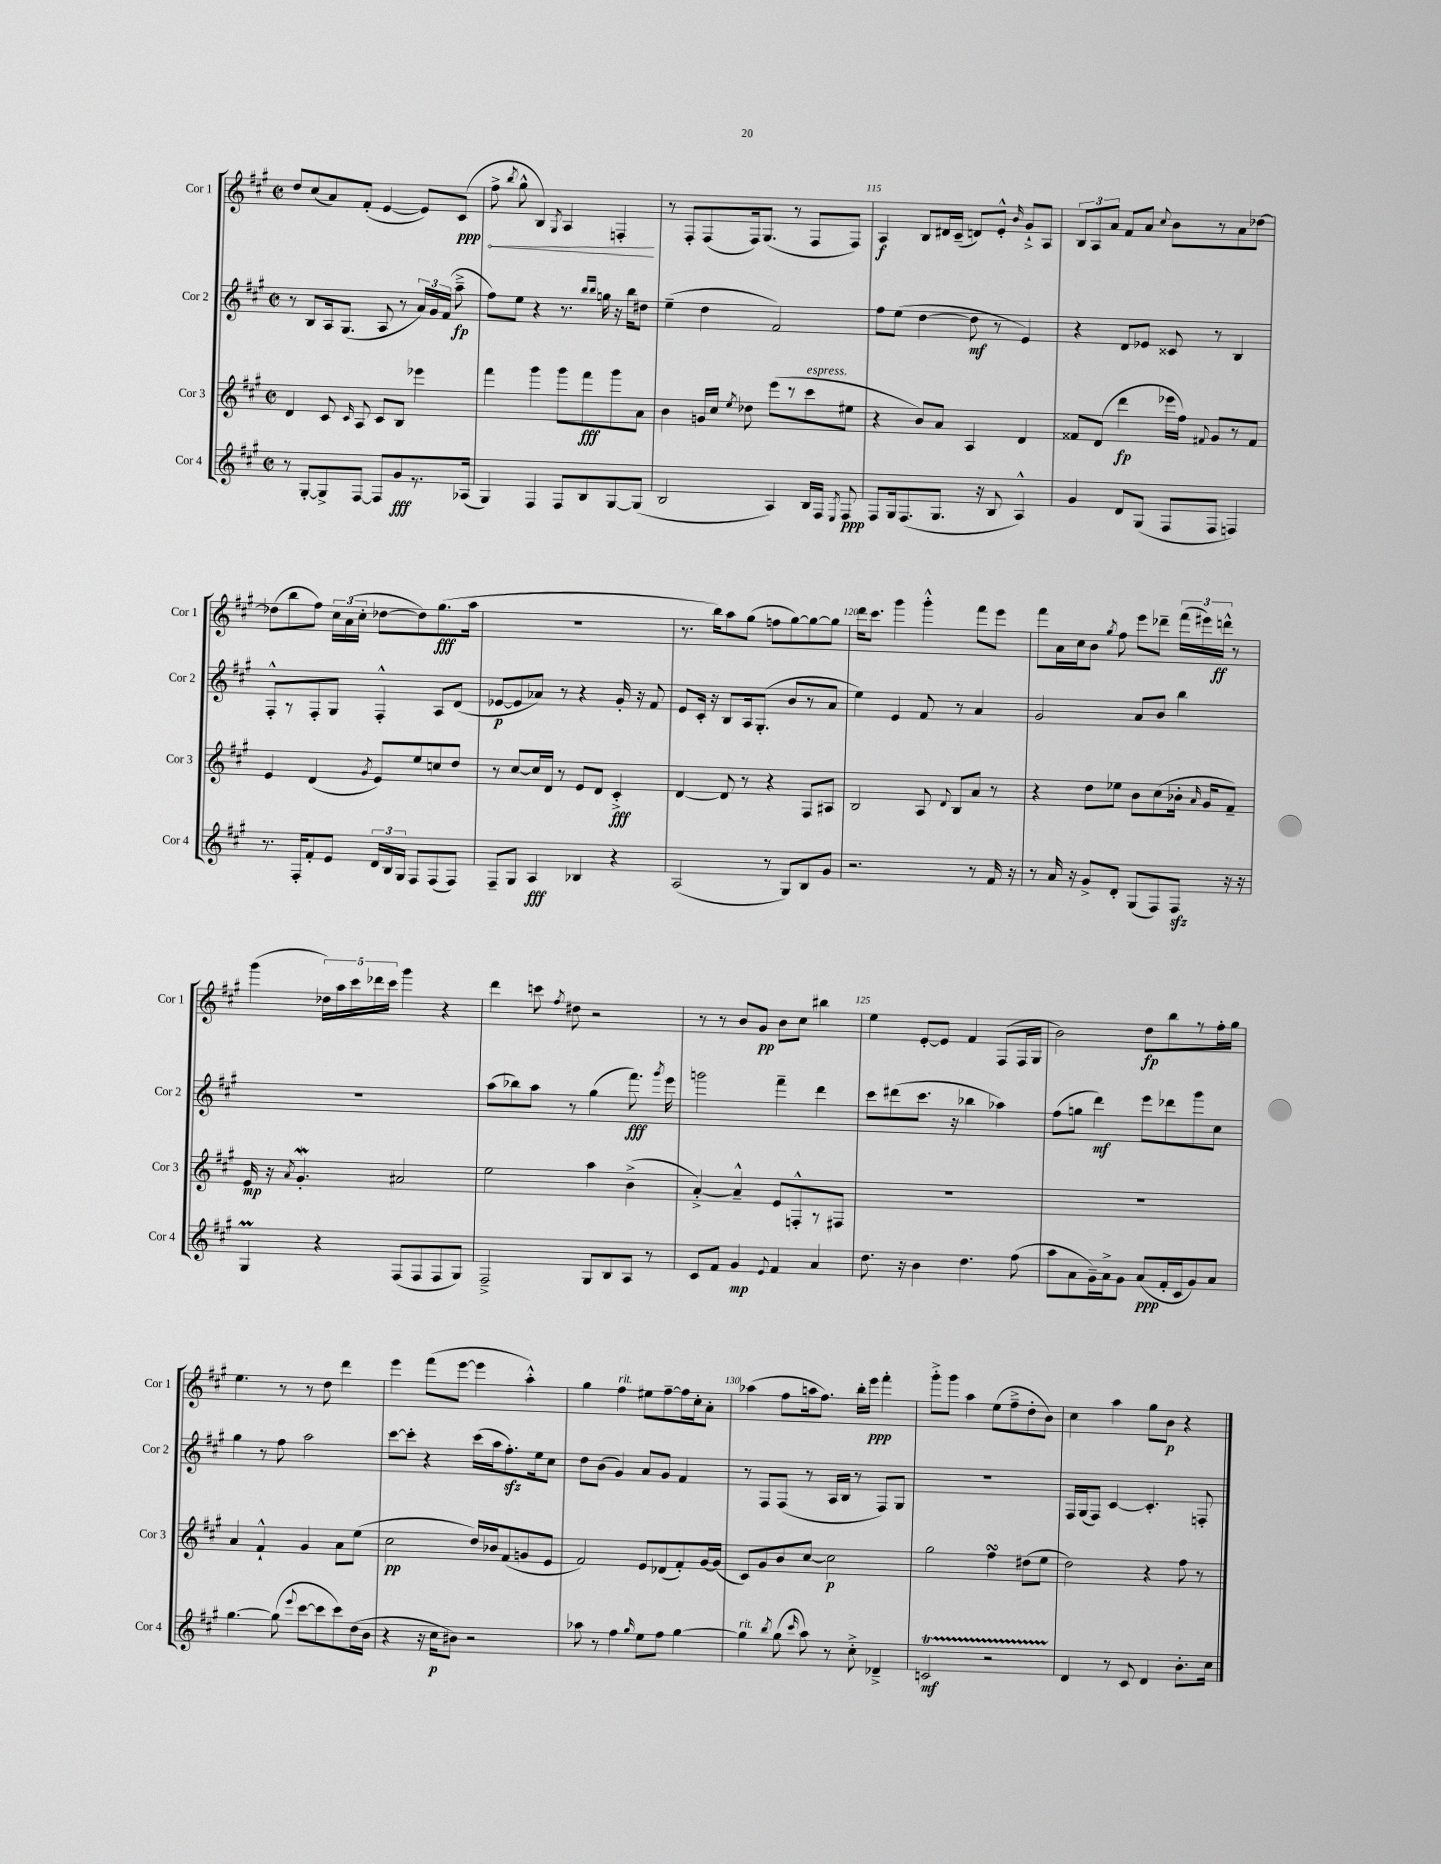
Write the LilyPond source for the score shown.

<<
\new StaffGroup <<
\new Staff = "s0" \with { instrumentName = "Cor 1" shortInstrumentName = "Cor 1" } {
    \clef treble \key a \major \defaultTimeSignature \time 2/2
    \autoBeamOff d''8[ cis''8( a'8) fis'8]-.( e'4~ e'8[) cis'8]\ppp( |
    \once \override Hairpin.circled-tip = ##t fis''8->\< \acciaccatura { b''8 } gis''8-^ b4) \acciaccatura { gis8 } a4 f4-.\! |
    r8 fis8[-. fis8( fis16) gis8.]( r8 fis8[ fis8]) |
    a4\f b8[ dis'16 cis'16]--( d'8[) e'8]-.-^ \grace { b'16 } gis'8[-!-> a8] |
    \tuplet 3/2 { b8[ a8 a'8] } fis'8[ a'8] \appoggiatura { cis''8 } b'8[ r8 a'8 des''8]~ |
    des''8[( b''8 fis''8]) \tuplet 3/2 { cis''16[ a'16( cis''16]-. } des''8[~ des''8) gis''8.\fff( a''16] |
    R1 |
    r8. b''16[) a''8 gis''8]( f''8[ gis''8~) gis''8~ gis''8] |
    d'''16[ cis'''8.] gis'''4 gis'''4-.-^ fis'''8[ e'''8] |
    fis'''8[ a'16 cis''16 b'8] \acciaccatura { gis''8 } fis''8 e'''8[ des'''8]-- \tuplet 3/2 { fis'''16[( eis'''16) d'''16]-^\ff } r8 |
    gis'''4( \tuplet 5/4 { des''16[) a''16 cis'''16 des'''16 cis'''16] } gis'''4 r4 |
    d'''4 c'''8 \acciaccatura { fis''8 } dis''8 r2 |
    r8 r8 b'8[ gis'8]\pp b'8[ cis''8] bis''4 |
    e''4 e'8[~-. e'8] fis'4 fis8[( fis16 gis16] |
    b'2) d''8[\fp b''8 r8 fis''16-. gis''16] |
    e''4. r8 r8 d''8 d'''4 |
    e'''4 fis'''8[( e'''8]~ e'''4 a''4-.-^) |
    gis''4 fis''4^\markup { \italic "rit." } eis''8[ fis''8~-- fis''16 cis''16-. a'8]-. |
    aes''4( fis''8[ a''16 fis''8.]) b''16[-. e'''16]\ppp fis'''4-. |
    gis'''8[-.-> gis'''8] a''4 e''8[( fis''8---> d''8-. b'8]) |
    cis''4 a''4 gis''8[ b'8]\p r4 \bar "|." |
}
\new Staff = "s1" \with { instrumentName = "Cor 2" shortInstrumentName = "Cor 2" } {
    \clef treble \key a \major \defaultTimeSignature \time 2/2
    \autoBeamOff r8 b8[ a16 gis8.]( a8 r8 \tuplet 3/2 { a'16[) gis'16 fis'16]( } a''8--->\fp |
    fis''8[) e''8] r4 r8. \grace { b''16[ b''16] } g''16 r16 b''16[ dis''8] |
    e''4--( d''4 fis'2) |
    fis''8[ e''8]( d''4~ d''8\mf r8 e'4) |
    r4 d'8[ ees'8] cisis'8 r8 b4 |
    fis8[-.-^ r8 fis8-. gis8] fis4-.-^ a8[ d'8]( |
    ees'8[~\p ees'8 aes'8]) r8 r4 gis'16-. r16 fis'8 |
    e'8[ cis'16]-. r16 b8[ a16 gis8.]-.( b'8[ r8 a'8] |
    e''4) e'4 fis'8 r8 a'4 |
    gis'2 a'8[ b'8] b''4 |
    R1 |
    a''8[( bes''8) a''8] r8 gis''4( fis'''8.\fff) \acciaccatura { gis'''8 } e'''16 |
    g'''2 fis'''4-- d'''4 |
    cis'''8[ dis'''8( cis'''8.] r16 bes''4 aes''4) |
    fis''8[( g''8] d'''4\mf) e'''8[ des'''8 gis'''8 cis''8] |
    gis''4 r8 fis''8 a''2 |
    cis'''8[~ cis'''8]-. r4 cis'''16[( a''16 fis''8.-.\sfz) e''16 cis''8] |
    d''8[ b'8]( gis'4) a'8[ gis'8] fis'4 |
    r8 fis8[ fis8]( r8 a16[ b16] r8 fis8[) gis8] |
    R1 |
    fis16[ gis16( fis8]) cis'4~ cis'4.-. f8-. \bar "|." |
}
\new Staff = "s2" \with { instrumentName = "Cor 3" shortInstrumentName = "Cor 3" } {
    \clef treble \key a \major \defaultTimeSignature \time 2/2
    \autoBeamOff d'4 cis'8 \grace { cis'16 } a8 cis'8[ b8] ees'''4 |
    fis'''4 gis'''4 gis'''8[ fis'''8\fff gis'''8 a'8] |
    b'4 g'16[ cis''16] \acciaccatura { e''8 } des''8 e'''8[( r8 cis'''8^\markup { \italic "espress." } eis''8] |
    r4 b'8[) a'8] a4 d'4 |
    fisis'8[ d'8]( d'''4\fp ees'''16[ fis''16]) \appoggiatura { fis'8 } gis'8[ r8 fis'8] |
    e'4 d'4( \acciaccatura { gis'8 } e'8[) e''8 c''8 d''8] |
    r8 cis''8[~ cis''16 d'16] r8 e'8[ d'8] cis'4-.->\fff |
    d'4~ d'8 r8 r4 fis8[ ais8] |
    b2 a8 \appoggiatura { d'8 } b8[ a'8] r8 |
    r4 d''8[ ees''8] b'8[ cis''8( bes'16]-. \grace { a'16 } gis'16[ fis'8]--) |
    e'16\mp r16 \acciaccatura { a'8 } gis'4.-.\mordent ais'2 |
    e''2 a''4 b'4->( |
    a'4~-.->) a'4---^ e'8[ f8-.-^ r8 fis8] |
    R1 |
    R1 |
    a'4 fis'4-!-^ gis'4 a'8[ e''8]( |
    cis''2\pp d''16[) bes'16 fis'8( g'8 e'8] |
    fis'2) e'8[ des'8( fis'8-.) gis'16~ gis'16]( |
    cis'8[) gis'8 b'8 cis''8]~ cis''2\p |
    gis''2 fis''4\turn dis''8[( e''8] |
    d''2) r4 fis''8 r8 \bar "|." |
}
\new Staff = "s3" \with { instrumentName = "Cor 4" shortInstrumentName = "Cor 4" } {
    \clef treble \key a \major \defaultTimeSignature \time 2/2
    \autoBeamOff r8 gis8[~-. gis8-> fis8]~ fis8[ gis'8\fff r8. aes16]( |
    gis4) fis4 fis8[ b8 gis8~ gis8]( |
    b2 a4) b16[ fis16] \acciaccatura { e8 } fis8\ppp |
    fis8[ gis16 fis8.( gis8.] r16 b8 a4-^) |
    gis'4 d'8[ gis8]( fis8[ fis8] f4) |
    r8. fis16[-. fis'8-. e'8] \tuplet 3/2 { d'16[ b16 gis16] } fis8[ fis8( fis8]) |
    fis8[-- gis8] a4\fff bes4 r4 |
    a2( r8 gis8[) b8 gis'8] |
    r2. r8 fis'16 r16 |
    r8 a'16 r16 gis'8[-> d'8]-. gis8[( fis8) fis8]\sfz r16 r16 |
    gis4\prall r4 fis8[( fis8 fis8 gis8]) |
    fis2---> gis8[ b8 a8] r8 |
    cis'8[ fis'8] gis'4\mp \appoggiatura { e'8 } fis'4 a'4 |
    d''8. r16 b'4 d''4. fis''8( |
    a''8[ a'8 gis'16--) a'16-> gis'8] a'8[\ppp( fis'16-. cis'16 gis'8) a'8] |
    gis''4.~ gis''8( \appoggiatura { e'''8 } cis'''8[~ cis'''8 cis'''8) d''16( b'16] |
    r4 r16 cis''16[\p bis'8]) r2 |
    aes''8 r8 fis''4 \grace { gis''16 } e''8[ fis''8] gis''4~ |
    gis''4^\markup { \italic "rit." } \acciaccatura { b''8 } gis''8( \grace { cis'''16 } a''8) r8 cis''8-.-> des'4---> |
    c'2\startTrillSpan\mf r2 |
    d'4\stopTrillSpan r8 cis'8 d'4 b'8.[-. cis''16] \bar "|." |
}
>>
>>
\layout { \context { \Score currentBarNumber = #112 \override BarNumber.break-visibility = ##(#f #t #t) barNumberVisibility = #(every-nth-bar-number-visible 5) } }
